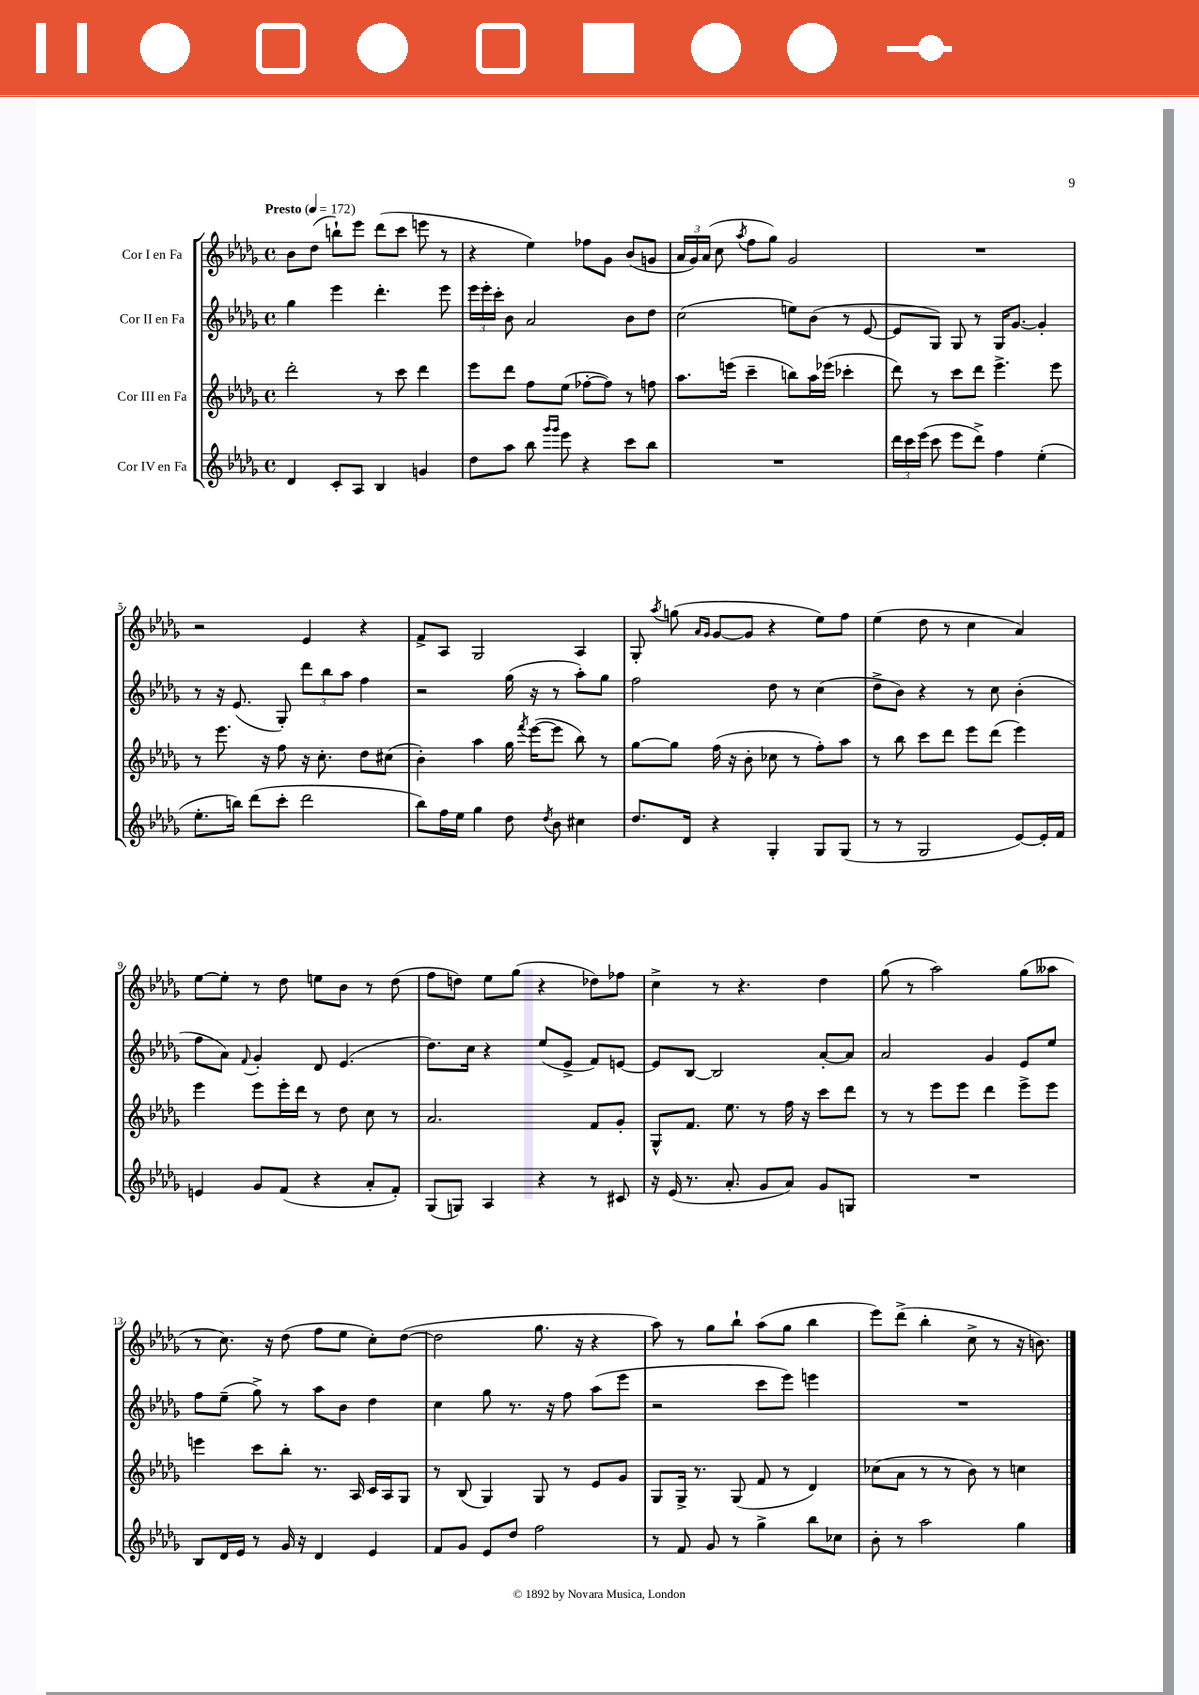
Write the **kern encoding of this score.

**kern	**kern	**kern	**kern
*staff4	*staff3	*staff2	*staff1
*clefG2	*clefG2	*clefG2	*clefG2
*k[b-e-a-d-g-]	*k[b-e-a-d-g-]	*k[b-e-a-d-g-]	*k[b-e-a-d-g-]
*M4/4	*M4/4	*M4/4	*M4/4
*met(c)	*met(c)	*met(c)	*met(c)
*MM172	*MM172	*MM172	*MM172
4d-/	2ddd-'\	4gg-\	8b-\L
.	.	.	(8dd-\J
8c'/L	.	4eee-\	8bb`\L)
8A-/J	.	.	8eee-\J
4B-/	8r	4.ddd-'\	(8ddd-\L
.	8ccc\	.	8ccc\J
4g/	4ddd-\	.	8eee\
.	.	8eee-\	8r
=	=	=	=
8dd-\L	8eee-\L	24eee-\LL	4r
.	.	24eee-'\	.
.	.	24ccc'\JJ	.
8aa-\J	8ddd-\J	8b-\	.
8bb-\	8ff\L	2a-/	4ee-\)
16qqggg-/LL	.	.	.
16qqggg-/JJ	.	.	.
8eee-\	(8ee-\J	.	.
4r	[8ff-'\L	.	8ff-\L
.	8ff-\]J)	.	8g-\J
8ccc\L	8r	8b-\L	(8b-/L
8bb-\J	8ff\	8dd-\J	8g/J
=	=	=	=
1r	8.aa-\L	(2cc\	24a-/LL
.	.	.	24g-/)
.	.	.	(24a-/JJ
.	.	.	8cc\
.	(16eee\Jk	.	.
.	.	.	8qaa-/
.	4ccc~\	.	8ff\L
.	.	.	8gg-\J)
.	8bb\L)	8ee\L)	2g-/
.	16aa-\L	(8b-\J	.
.	(16eee-\JJ	.	.
.	4ccc-'\	8r	.
.	.	[8e-/	.
=	=	=	=
24ddd-\LL	8ddd-\)	8e-/]L	1r
24ccc\	.	.	.
(24eee-\JJ	.	.	.
8ccc\	8r	8G-/J)	.
8eee-\L	8ccc\L	8G-/	.
8ddd-^\J)	8ddd-\J	8r	.
4ff\	4.eee-^\	16G-/LK	.
.	.	[8.g-/J	.
(4ee-'\	.	4g-'/]	.
.	8eee-\	.	.
=	=	=	=
8.ee-'\L	8r	8r	2r
.	8.eee-\	16r	.
16bb\Jk)	.	(8.e-/	.
(8ddd-\L	.	.	.
.	16r	.	.
8ccc'\J	8ff\	8G-'/)	.
2ddd-\	16r	12ddd-\L	4e-/
.	8.cc'\	.	.
.	.	12bb-\	.
.	.	12aa-\J	.
.	8dd-\L	4ff\	4r
.	(8cc#\J	.	.
=	=	=	=
8bb-\L)	4b-'\)	2r	8f^/L
16ff\L	.	.	8A-/J
16ee-\JJ	.	.	.
4gg-\	4aa-\	.	2G-/
8dd-\	16gg-\	(16gg-\	.
.	8qfff/	.	.
.	([16eee-\LK	16r	.
8qdd-/	.	.	.
8b-\	8eee-\]J	8r	.
4cc#\	8bb-\)	8aa-'\L)	4A-/
.	8r	8gg-\J	.
=	=	=	=
8.dd-/L	[8gg-\L	2ff\	8G-'/
.	.	.	8qaa-/
.	8gg-\]J	.	(8gg\
16d-/Jk	.	.	.
.	.	.	16qqa-/LL
.	.	.	16qqg-/JJ
4r	(16ff\	.	[8g-/L
.	16r	.	.
.	8b-'\	.	8g-/]J
4G-'/	8cc-\	8dd-\	4r
.	8r	8r	.
8G-/L	8ff'\L)	(4cc\	8ee-\L)
(8G-/J	8aa-\J	.	8ff\J
=	=	=	=
8r	8r	8dd-^\L	(4ee-\
8r	8bb-\	8b-\J)	.
2G-/	8ccc\L	4r	8dd-\
.	8ddd-\J	.	8r
.	8eee-\L	8r	4cc\
.	(8ddd-\J	8cc\	.
[8e-/L)	4eee-\)	(4b-'\	4a-/)
16e-'/]L	.	.	.
16f/JJ	.	.	.
=	=	=	=
4e/	4eee-\	8ff\L	[8ee-\L
.	.	8a-\J)	8ee-'\]J
.	.	8qqf/	.
8g-/L	8eee-\L	4g-'/	8r
(8f/J	16eee-'\L	.	8dd-\
.	16ddd-\JJ	.	.
4r	8r	8d-/	8ee\L
.	8dd-\	(4.e-/	8b-\J
8a-'/L	8cc\	.	8r
8f'/J)	8r	.	(8dd-\
=	=	=	=
(8G-/L	2.a-/	8.dd-\L)	8ff\L
8G/J)	.	.	8dd\J)
.	.	16cc\Jk	.
4A-/	.	4r	8ee-\L
.	.	.	(8gg-\J
4r	.	(8ee-/L	4r
.	.	8e-^/J	.
8r	8f/L	8f/L)	8dd-\L)
8c#/	8g-'/J	[8e/J	8ff-\J
=	=	=	=
16r	8G-^^/L	8e/]L	4cc^\
(16e-/	.	.	.
8.r	8.f/J	[8B-/J	.
.	.	2B-/]	8r
8.a-'/	8.ee-\	.	.
.	.	.	4.r
8g-/L	8r	.	.
8a-/J)	16ff\	.	.
.	16r	.	.
8g-/L	8ccc\L	[8a-'/L	4dd-\
8G/J	8ddd-\J	8a-/]J	.
=	=	=	=
1r	8r	2a-/	(8gg-\
.	8r	.	8r
.	8eee-\L	.	2aa-\)
.	8eee-\J	.	.
.	4ddd-\	4g-/	.
.	8eee-^\L	8e-/L	(8gg-\L
.	8eee-\J	8ee-/J	8aa--\J
=	=	=	=
8B-/L	4eee\	8ff\L	8r
16d-/L	.	(8ee-~\J	8.cc\)
16e-/JJ	.	.	.
8r	8ccc\L	8gg-^\)	.
.	.	.	16r
16g-/	8bb-'\J	8r	(8dd-\
16r	.	.	.
4d-/	8.r	8aa-\L	8ff\L
.	.	8b-\J	8ee-\J
.	16A-/	.	.
4e-/	16c/LL	4dd-\	8cc'\L)
.	16A-/J	.	.
.	8G-/J	.	([8dd-\J
=	=	=	=
8f/L	8r	4cc\	2dd-\]
8g-/J	(8B-/	.	.
8e-/L	4G-/)	8gg-\	.
8dd-/J	.	8.r	.
2ff\	8G-/	.	8.gg-\
.	.	16r	.
.	8r	8ff\	.
.	.	.	16r
.	8e-/L	(8aa-\L	4r
.	8g-/J	8eee-\J	.
=	=	=	=
8r	8G-/L	2r	8aa-\)
8f/	16G-^/Jk	.	8r
.	8.r	.	.
8g-/	.	.	8gg-\L
8r	(8G-/	.	8bb-`\J
4gg-^\	8f/	8ccc\L	(8aa-\L
.	8r	8eee-\J)	8gg-\J
8bb-\L	4d-/)	4eee\	4bb-\
8cc-\J	.	.	.
=	=	=	=
8b-'\	(8cc-\L	1r	8eee-\L)
8r	8a-\J	.	(8ddd-^\J
2aa-\	8r	.	4bb-'\
.	8r	.	.
.	8b-\)	.	8cc^\
.	8r	.	8r
4gg-\	4cc\	.	16r
.	.	.	8.b\)
==	==	==	==
*-	*-	*-	*-
